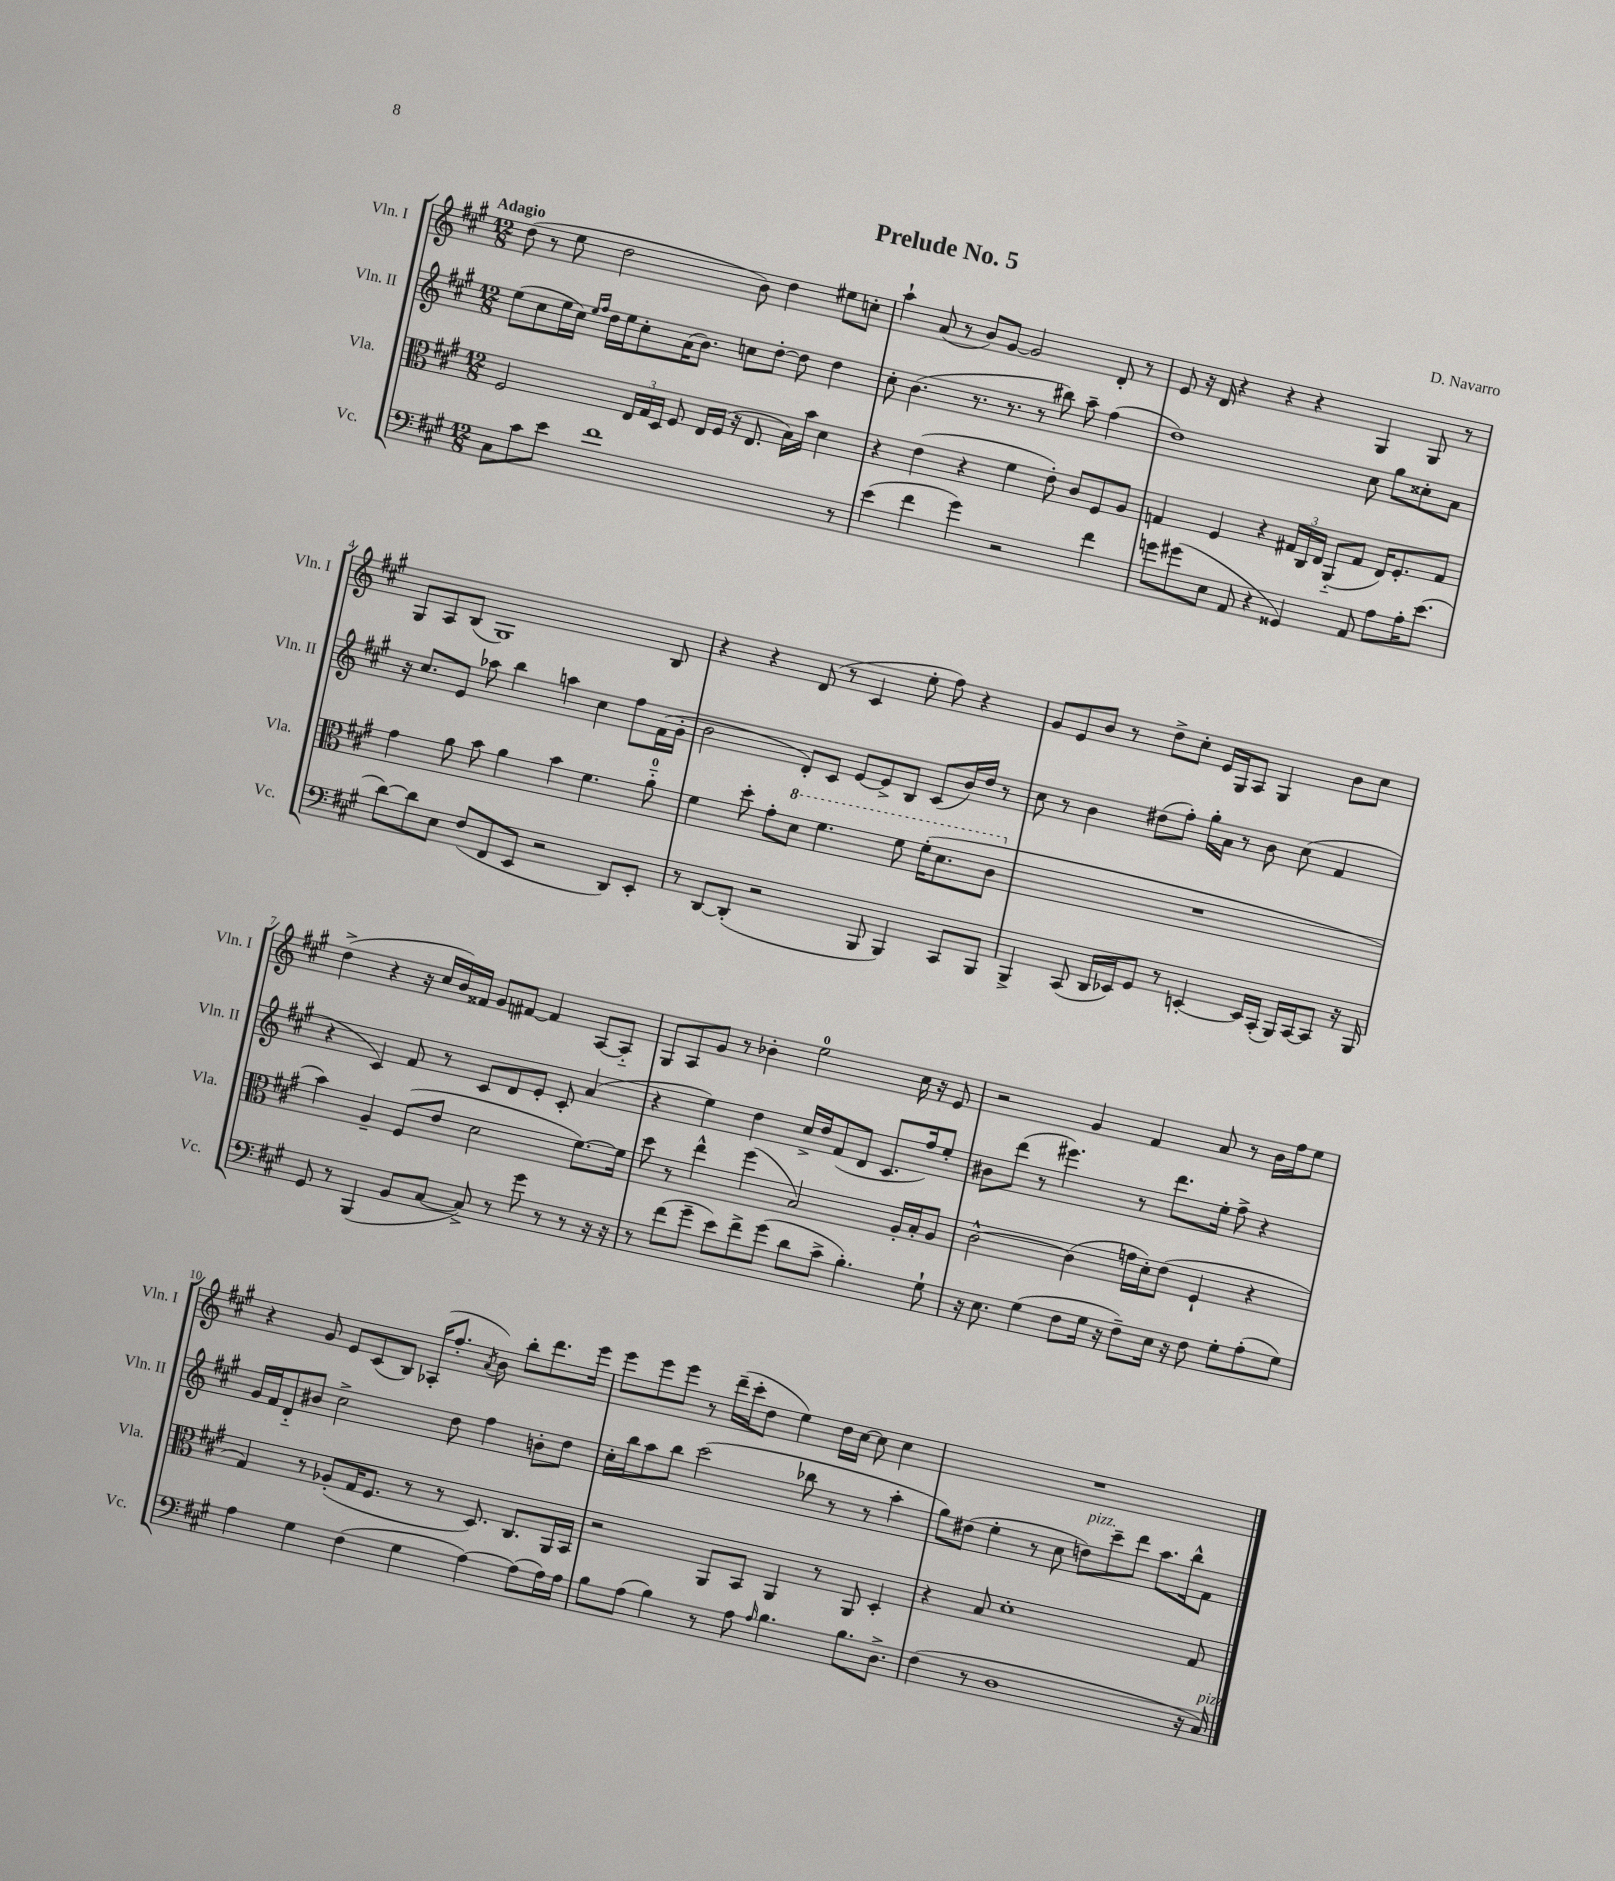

**kern	**kern	**kern	**kern
*staff4	*staff3	*staff2	*staff1
*clefF4	*clefC3	*clefG2	*clefG2
*k[f#c#g#]	*k[f#c#g#]	*k[f#c#g#]	*k[f#c#g#]
*M12/8	*M12/8	*M12/8	*M12/8
8C#	2F#	(8ee	(8dd
8c#	.	8cc#	8r
8e	.	16ee	8ee
.	.	16cc#)	.
.	.	16qqee	.
.	.	16qqff#	.
1f#	.	16dd	2dd
.	.	16ee	.
.	24E	8cc#'	.
.	24G#	.	.
.	24D	.	.
.	8F#	(16a	.
.	.	8.b)	.
.	16E	.	.
.	(16F#	.	.
.	16r	8cc	8b)
.	8.E	.	.
.	.	[8dd'	4dd
.	16B)	8dd]	.
.	16b	.	.
.	4d	4dd	8ee#
8r	.	.	8cc'
=	=	=	=
(4e	4r	8cc#'	4aa`
.	.	(4.b	.
4f#	(4e	.	(8a
.	.	.	8r
4g#)	4r	8.r	8b)
.	.	.	[8g#
.	.	8.r	.
2r	4f#	.	2g#]
.	.	8r	.
.	8e')	8bb#)	.
.	8c#	8aa~	.
4f#	8F#	(4ff#	8d'
.	8A	.	8r
=	=	=	=
8g	4G	1dd)	8e
(8g#	.	.	16r
.	.	.	16d
8E	4F#	.	4r
8AA	.	.	.
4r	4r	.	4r
4GG##)	24G#	.	4r
.	24C#	.	.
.	24E	.	.
.	(8AA'~	.	.
8AA	8G#	8cc#	4G#
8A	16E)	8gg#	.
.	8.F#'	.	.
16A'	.	8cc##'	8G#
(8.e	.	.	.
.	8G#	8a	8r
=	=	=	=
[8d)	4g#	16r	8G#
.	.	8.cc#	.
8d]	.	.	8A
8E	8a	8e	(8B
(8F#	8b	8aa-	1G#)
8FF#	4a	4bb	.
8EE	.	.	.
2r	4b	4aa	.
.	4.f#	4cc#	.
8DD)	.	8ff#	.
8EE'	8a'~	(16f#	8B
.	.	16g#'	.
=	=	=	=
8r	4f#	2b	4r
[8DD	.	.	.
(8DD']	8dd'	.	4r
2r	8g#'	.	.
.	8dd	8d')	(8d
.	4.ff#	8c#	8r
.	.	[8e	4c#
8BBB	.	8e^]	.
4BBB)	8ff#	8B	8ee'
.	(16ff#'	(8c#	8ff#)
.	8.dd	.	.
8CC#	.	16b)	4r
.	.	16dd	.
8BBB	8cc#	8r	.
=	=	=	=
4BBB^	1.r	8cc#	8g#
.	.	8r	8e
(8CC#	.	4b	8b
16DD	.	.	8r
16EE-)	.	.	.
8GG#	.	(8dd#	8dd^
8r	.	8ff#')	8cc#'
[4EE'	.	16gg#'	16e
.	.	16a	16G#
.	.	8r	8A
16EE]	.	8b	4G#
(16CC#'	.	.	.
16BBB)	.	(8cc#	.
[16CC#	.	.	.
8CC#]	.	4f#	8b
16r	.	.	8cc#
16BBB	.	.	.
=	=	=	=
8GG#	4b)	4r	(4dd^
8r	.	.	.
(4BBB	4A~	4c#)	4r
8BB	(8F#	8f#	16r
.	.	.	16cc#
[8C#	8e	8r	16b)
.	.	.	16f##
8C#^])	2d	8c#	8g#
8r	.	8d	[8f#
8g#	.	8e'	4f#]
8r	.	8c#'	.
8r	[8.f#)	(4a	[8A
16r	.	.	8A'~]
16r	16f#]	.	.
=	=	=	=
8r	8dd	4r	8G#
(8f#	8r	.	8A
8g#~	4ee^^	4ee)	8g#
8e)	.	.	8r
8f#^	(4ff#	4dd	4b-'
(8g#	.	.	.
8d	2B)	16cc#^	2ee
.	.	16dd	.
8c#^	.	(8f#	.
4.B')	.	8d	.
.	.	8.c#	.
.	16A'	.	16cc#
.	16B'	16ff#)	16r
8G#`	8A	8ee'	8e
=	=	=	=
16r	[2c#^^	8b#	2r
8.E	.	.	.
.	.	(8ddd	.
(4G#	.	8r	.
.	.	4.eee#)	.
8F#	(4c#]	.	4g#
16G#	.	.	.
16r	.	.	.
8F#~)	16g	8r	4f#
.	16d')	.	.
16E	(8e	8.ddd	.
16r	.	.	.
8F#	4F#`	.	8a
.	.	16ee'	.
8G#'	.	8ff#^	8r
(8A'	4r	4r	16b
.	.	.	16ff#
8G#)	.	.	8ee
=	=	=	=
4A	4G#)	16g#	4r
.	.	16f#	.
.	.	8d'~	.
4G#	8r	8b#	8g#
.	(8A-'	2cc#^	8e
(4F#	16G#	.	(8c#
.	8.F#	.	.
.	.	.	8B)
4G#	8r	.	(16A-'
.	.	.	8.ff#'
.	8r	8dd	.
.	.	.	8qa
[4A)	8.D)	4ff#	8b)
.	.	.	8bb'
.	8.C#	.	.
(8A]	.	8b'	8.ddd
16A)	16AA	8dd	.
16A	16BB	.	16eee
=	=	=	=
8B	2r	16cc#'	8eee
.	.	16bb	.
(8A	.	8aa	8eee
4B)	.	8bb	8eee
.	.	(2ccc#	8r
8r	8AA	.	(16ddd~
.	.	.	16ccc#'
8A	8BB	.	8dd
16qqA	.	.	.
4.B	4AA	.	4ee)
.	.	8bb-	.
.	8r	8r	16dd
.	.	.	[16cc#
8.B	8AA	8r	8cc#]
.	4D'	4aa'	4cc#
8.D^	.	.	.
=	=	=	=
(4F#	4r	8gg#)	1.r
.	.	(8dd#	.
8r	8B	4ee'	.
1D	1d'	.	.
.	.	8r	.
.	.	8cc#	.
.	.	8dd)	.
.	.	8ccc#~	.
.	.	8ddd	.
.	.	8.aa	.
.	.	16bb^^	.
16r	8G#	8f#	.
16C#)	.	.	.
==	==	==	==
*-	*-	*-	*-
